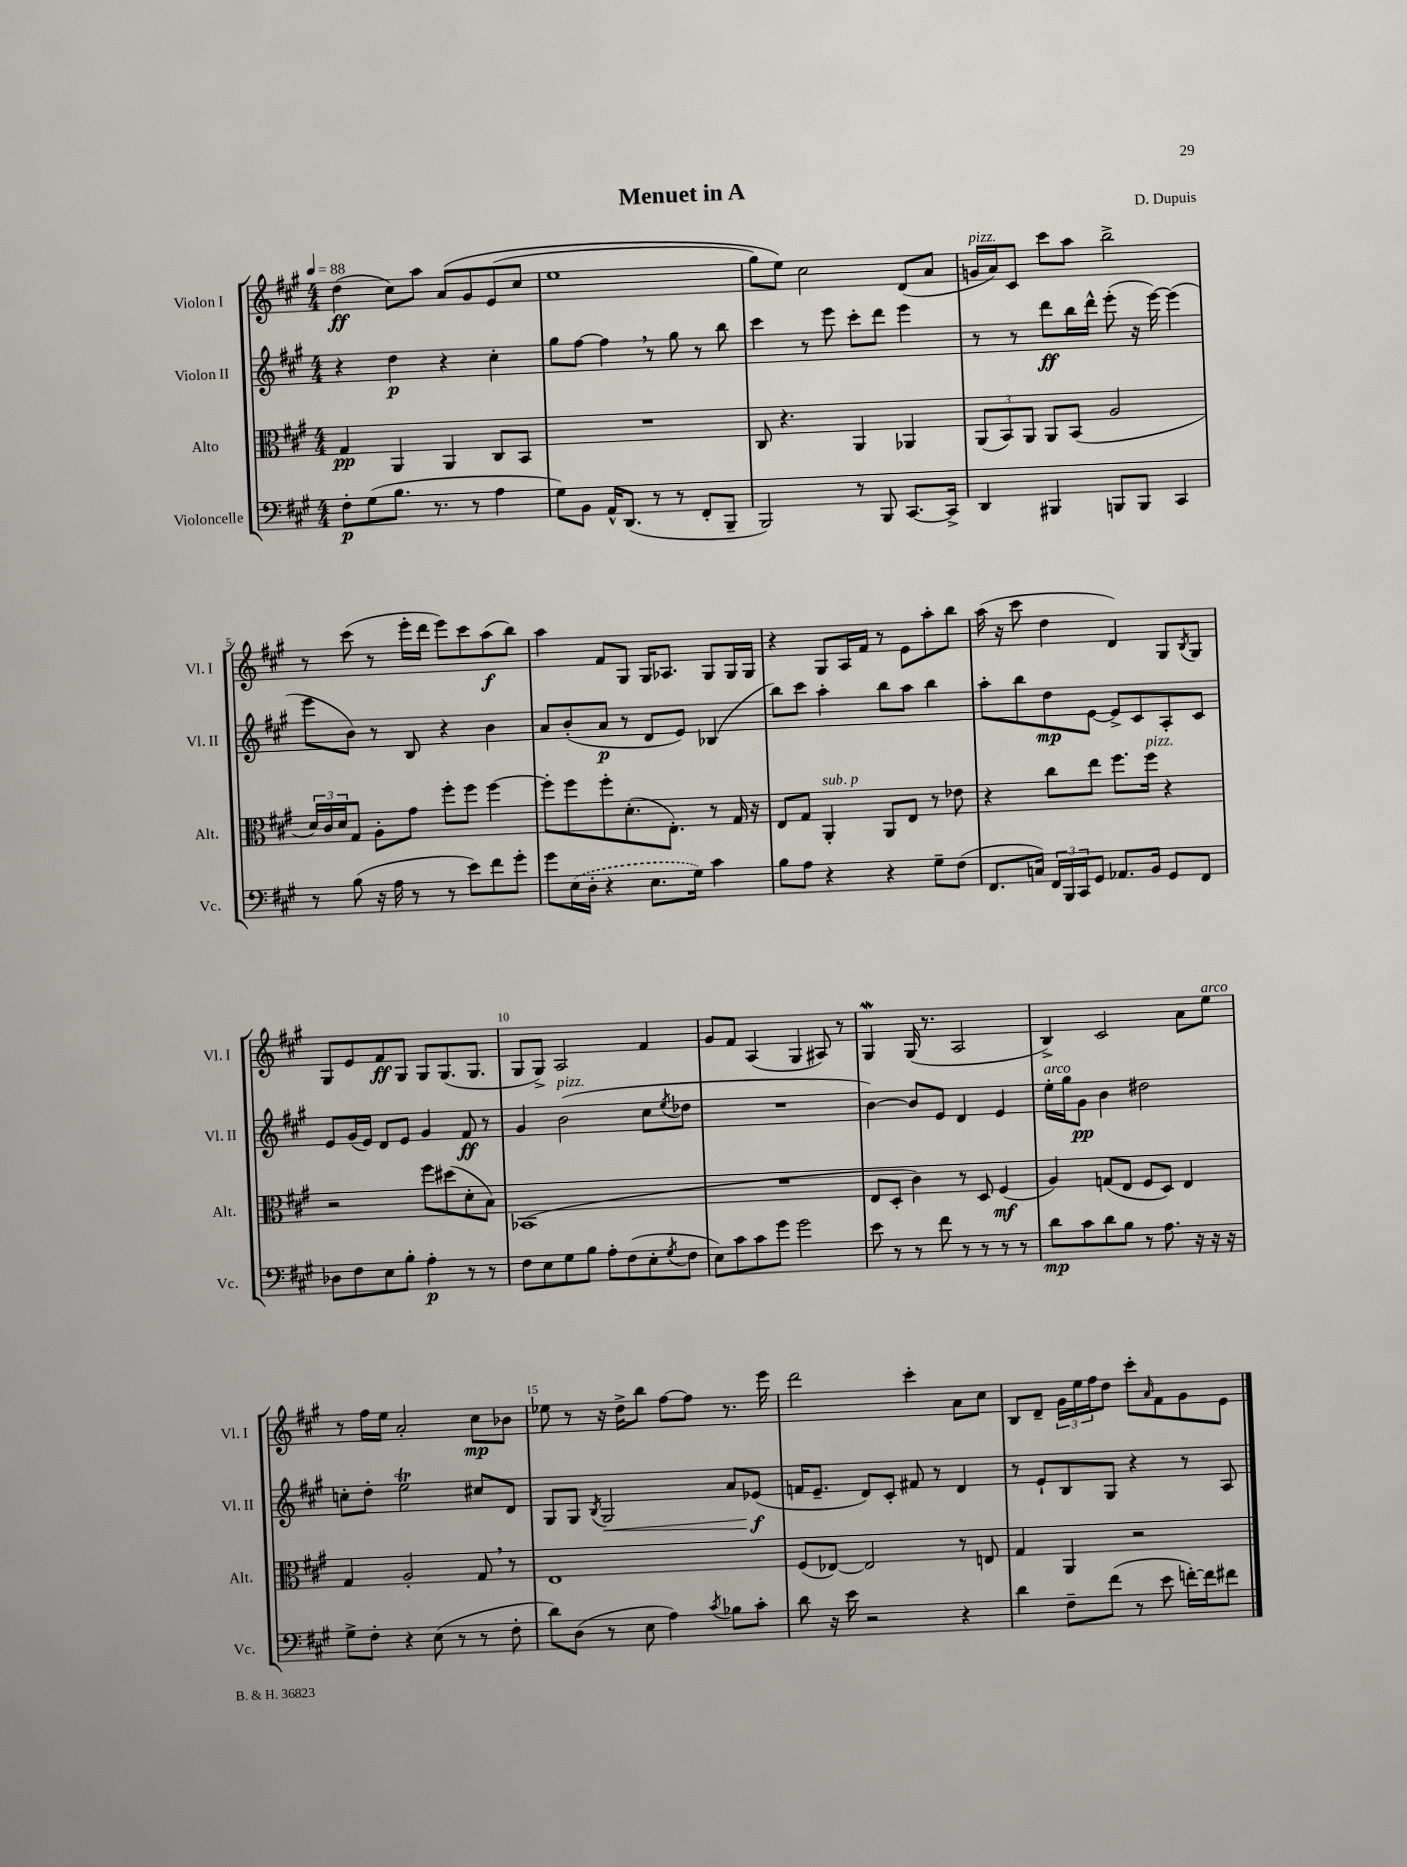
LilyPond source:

\header { title = "Menuet in A" composer = "D. Dupuis" }
<<
\new StaffGroup <<
\new Staff = "s0" \with { instrumentName = "Violon I" shortInstrumentName = "Vl. I" } {
    \clef treble \key a \major \numericTimeSignature \time 4/4 \tempo 4 = 88
    d''4\ff( cis''8) a''8 a'8\( gis'8 e'8( cis''8 |
    e''1 |
    gis''8) e''8\) cis''2 d'8( a'8 |
    g'16^\markup { \italic "pizz." } a'16) cis'8 cis'''8 a''8 b''2-> |
    r8 cis'''8( r8 e'''16-. d'''16 e'''8) cis'''8 a''8\f( b''8) |
    a''4 fis'8 gis8 gis16 aes8. gis8 gis16 gis16 |
    r4 gis8 a16 fis'16 r8 e'8 a''8-. b''8 |
    a''16( r16 cis'''8 d''4 d'4) gis8 \acciaccatura { b8 } gis8 |
    gis8 e'8 fis'8\ff gis8 gis8 gis8.( gis8. |
    gis8 gis8->) a2 fis'4 |
    gis'8 fis'8 a4( gis4 ais8) r8 |
    gis4\mordent gis16( r8. a2 |
    b4->) cis'2 a'8 e''8^\markup { \italic "arco" } |
    r8 fis''16 e''16 a'2-. cis''8\mp bes'8 |
    ees''8 r8 r16 d''16-> b''8 fis''8~ fis''8 r8. e'''16 |
    d'''2 cis'''4-. a'8 cis''8 |
    b8 d'8-- \tuplet 3/2 { gis'16 e''16 fis''16 } d''8 cis'''8-. \grace { a'16 } fis'8 gis'8 e'8 \bar "|." |
}
\new Staff = "s1" \with { instrumentName = "Violon II" shortInstrumentName = "Vl. II" } {
    \clef treble \key a \major \numericTimeSignature \time 4/4
    r4 d''4\p r4 cis''4-. |
    gis''8 fis''8~ fis''4 \breathe r8 gis''8 r8 b''8 |
    cis'''4 r8 e'''8 cis'''8-. d'''8 e'''4 |
    r8 r8 d'''8\ff b''16 d'''16-^ e'''8-.( r16 e'''16~) e'''4( |
    e'''8 b'8) r8 b8 r4 b'4 |
    a'8 b'8-.( a'8\p r8 d'8 e'8) bes4( |
    b''8) cis'''8 a''4-. b''8 a''8 b''4 |
    a''8-. b''8 d''8\mp e'8~ e'8-> cis'8 a8-. cis'8 |
    e'8 gis'16( e'16) d'8 e'8 gis'4 fis'8\ff r8 |
    gis'4 b'2^\markup { \italic "pizz." }( cis''8 \acciaccatura { e''8 } des''8 |
    R1 |
    b'4~) b'8 e'8 d'4 e'4 |
    e''16-.^\markup { \italic "arco" } gis''16 gis'8\pp b'4 dis''2 |
    c''8-. d''8-. e''2\trill cis''8 d'8 |
    gis8 gis8 \acciaccatura { b8 } gis2\< a'8 ees'8\f\!( |
    f'16 e'8.-- d'8) cis'8-. fis'8 r8 d'4 |
    r8 e'8-! b8 gis8 r4 r8 a8 \bar "|." |
}
\new Staff = "s2" \with { instrumentName = "Alto" shortInstrumentName = "Alt." } {
    \clef alto \key a \major \numericTimeSignature \time 4/4
    gis4\pp a,4 a,4 cis8 b,8 |
    R1 |
    cis8 r4. a,4 aes,4 |
    \tuplet 3/2 { a,8( b,8) a,8 } a,8 b,8( a2 |
    \tuplet 3/2 { d'16) cis'16 d'16 } gis8 a8-. gis'8 fis''8-. fis''8 fis''4~ |
    fis''8-. fis''8 fis''8-. d'8.-.( e8.-.) r8 gis16 r16 |
    e8 gis8 a,4-.^\markup { \italic "sub. p" } a,8 e8 r8 ees'8 |
    r4 cis''8 e''8 fis''8. fis''16^\markup { \italic "pizz." } r4 |
    r2 fis''8 dis''8( d'8-. b8) |
    bes,1( |
    R1 |
    e8 d8-. cis'4) r8 d8 fis4\mf( |
    a4) g8( e8 fis8 d8) e4 |
    gis4 a2-. gis8 \breathe r8 |
    e1 |
    fis8( ees8~) ees2 r8 e8 |
    gis4 a,4 r2 \bar "|." |
}
\new Staff = "s3" \with { instrumentName = "Violoncelle" shortInstrumentName = "Vc." } {
    \clef bass \key a \major \numericTimeSignature \time 4/4
    fis8-.\p gis8( b8. r8. r8 a4 |
    gis8) b,8 a,16-^ d,8.( r8 r8 fis,8-. b,,8-- |
    b,,2) r8 b,,8 cis,8.~ cis,16-> |
    d,4 bis,,4 b,,8 b,,8 cis,4 |
    r8 b8( r16 a16 r8 r8 e'8) fis'8 gis'8-. |
    gis'8 \once \slurDashed e16( d16-. r4 e8. gis16) cis'4 |
    b8 a8 r4 r4 gis8-- fis8( |
    fis,8. c16) \tuplet 3/2 { fis,16 b,,16 cis,16 } gis,8 aes,8. b,16 gis,8 fis,8 |
    des8 fis8 e8 b8-. a4-.\p r8 r8 |
    fis8 e8 gis8 b8 a8-. fis8( e8-. \acciaccatura { gis8 } fis8 |
    e8) cis'8 cis'8 gis'8 gis'2 |
    e'8 r8 r8 fis'8 r8 r8 r8 r8 |
    d'8\mp cis'8 d'8 b8 r8 a8. r16 r16 r16 |
    gis8-> fis8-. r4 e8( r8 r8 fis8-. |
    d'8) d8( r8 e8 a4) \acciaccatura { cis'8 } bes8 cis'8-. |
    d'8 r16 e'16 r2 r4 |
    d'4 fis8-- fis'8( r8 e'8 f'16~-.) f'16 fis'8 \bar "|." |
}
>>
>>
\layout { \context { \Score \override BarNumber.break-visibility = ##(#f #t #t) barNumberVisibility = #(every-nth-bar-number-visible 5) } }
